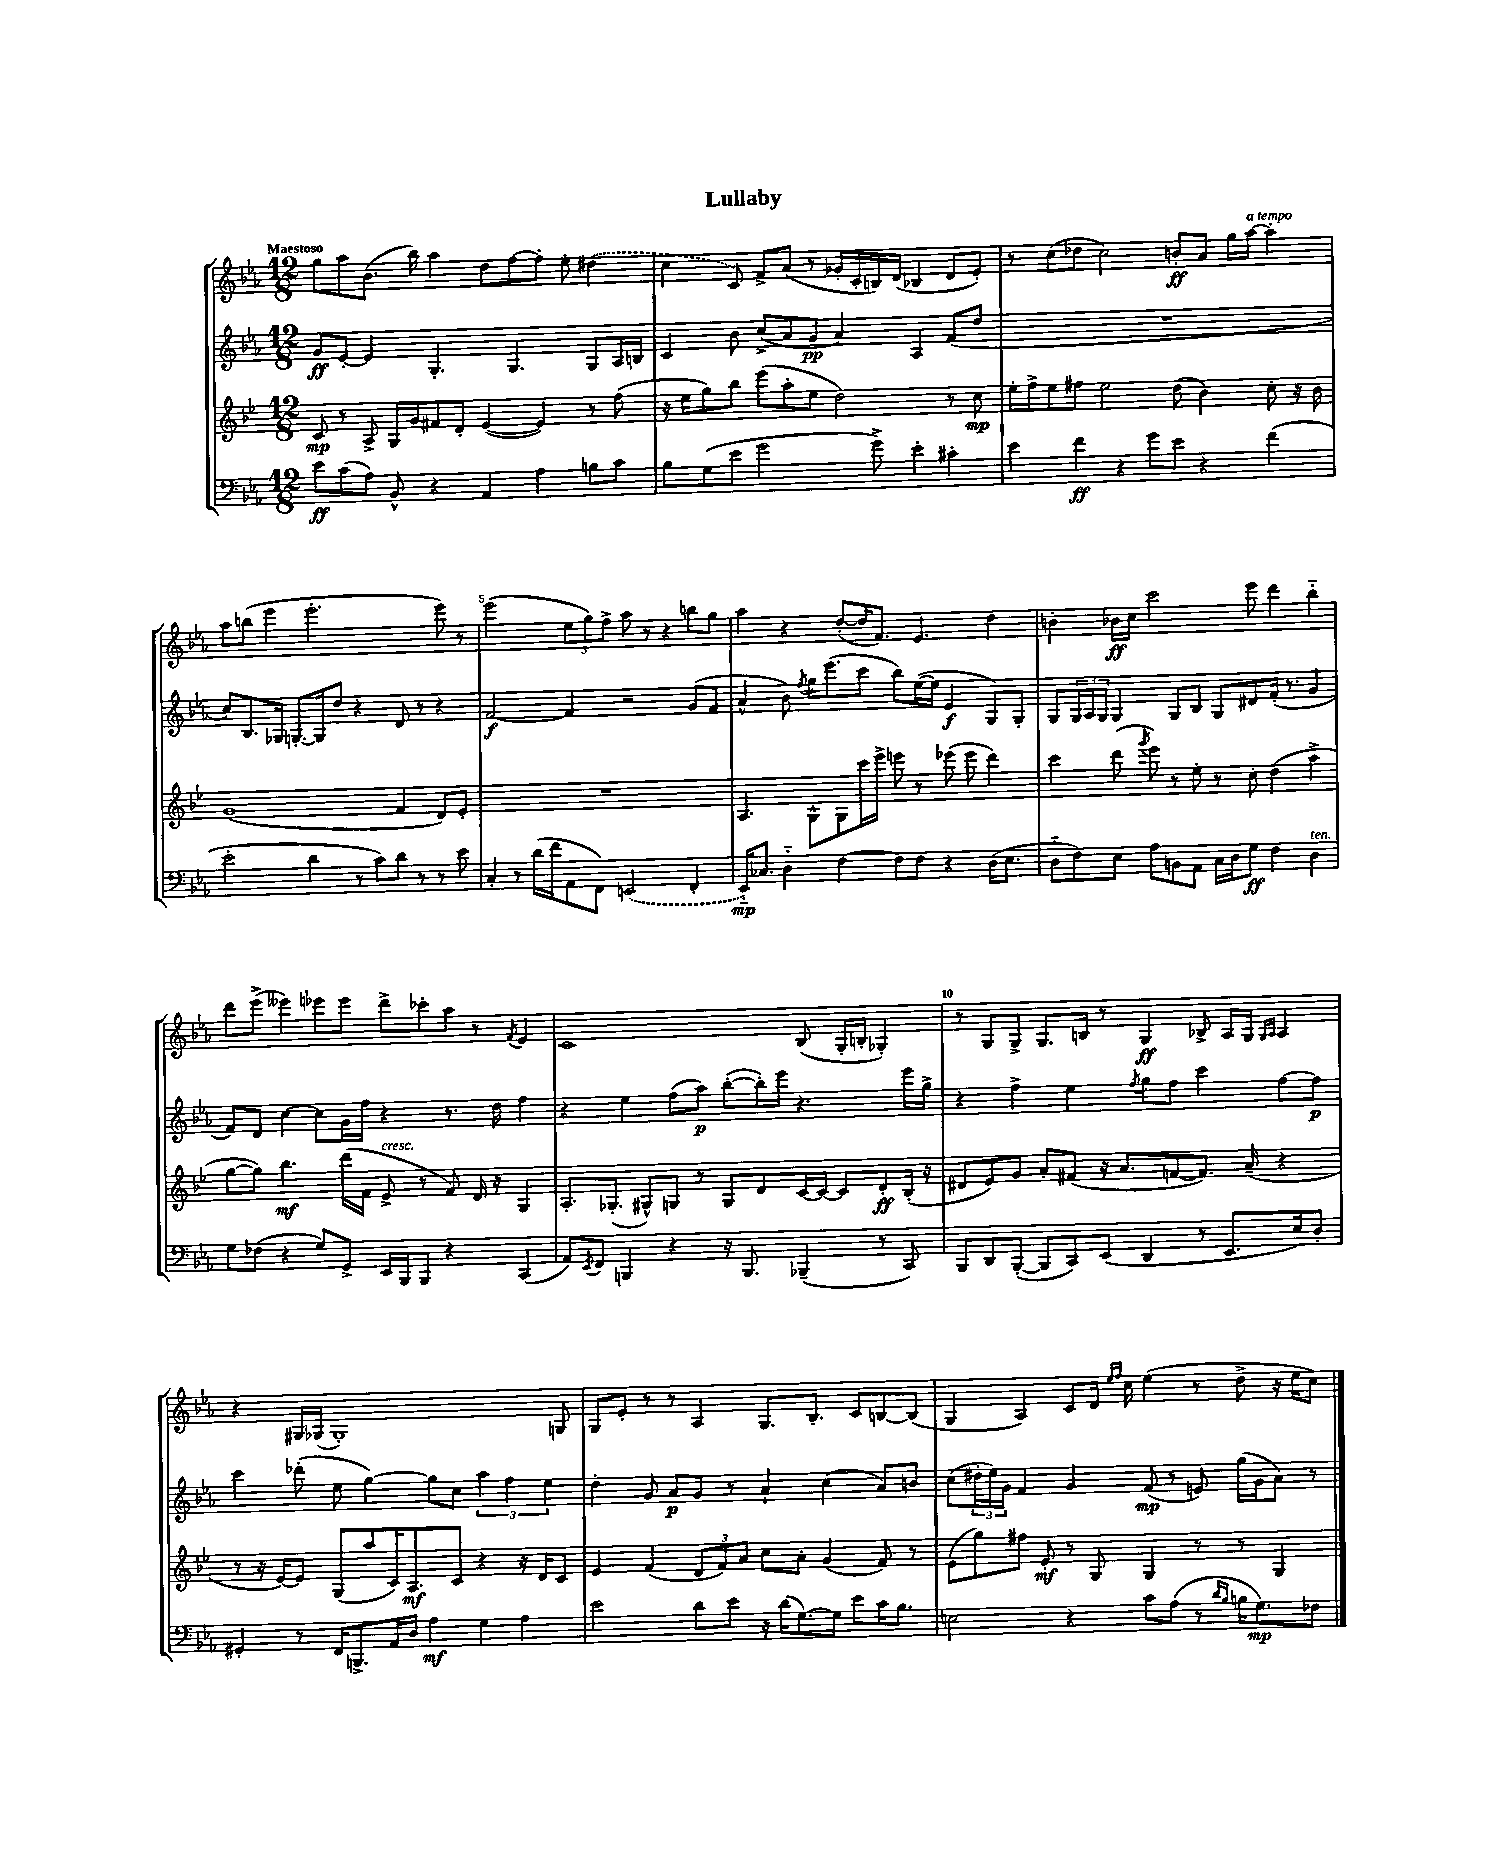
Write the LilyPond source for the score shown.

\header { title = "Lullaby" }
<<
\new StaffGroup <<
\new Staff = "s0" {
    \clef treble \key ees \major \numericTimeSignature \time 12/8 \tempo "Maestoso"
    g''8 aes''8 bes'8.( bes''16) aes''4 d''8 f''8~ f''8-. ees''8-. \once \slurDashed dis''4( |
    c''4 c'8) f'8-> aes'8( r8 ges'16-. c'16-. b16) d'16( bes4 d'8 ees'8-.) |
    r8 c''8( des''8 c''2) b'8-.\ff aes'8 g''16 aes''16~^\markup { \italic "a tempo" } aes''4-. |
    aes''8 b''8( ees'''4 ees'''2.-. ees'''8) r8 |
    ees'''2( \tuplet 3/2 { ees''8 g''8) f''8-> } aes''8 r8 r4 b''8 g''8 |
    aes''4 r4 d''8~-.( d''16 f'8.) ees'4. d''4 |
    b'4-. bes'16\ff c''16 c'''2 ees'''8 d'''4 bes''4-_ |
    d'''8 ees'''8->( eeses'''4) ees'''8 ees'''8 d'''8-> ces'''8-. aes''8 r8 \acciaccatura { f'8 } ees'4 |
    c'1 bes8( g16-. b16-. ges4-.) |
    r8 g8 g8-> g8. b16 r8 g4\ff bes8-> aes16 g16 \grace { g16 aes16 } aes4 |
    r4 gis16 ges16( ges1-.) g8 |
    g8 ees'8-. r8 r8 aes4 g8. bes8.-. c'8 b8~ b8( |
    g4 aes4) c'8 d'16 \grace { ees''16 f''16 } c''16 ees''4( r8 d''8-> r16 ees''16 c''8) \bar "|." |
}
\new Staff = "s1" {
    \clef treble \key ees \major \numericTimeSignature \time 12/8
    g'8\ff ees'8~-. ees'4 g4.-. g4. g8 aes16 b16 |
    c'4 bes'8 c''8->( aes'8 g'8\pp aes'4) aes4 f'8( d''8 |
    R1. |
    c''8) bes8. ges16 g8.~-. g16 d''8 r4 d'8 r8 r4 |
    f'2~\f f'4 r2 g'8( f'8 |
    aes'4-^ bes'8) \acciaccatura { f''8 } g''16 ees'''8.( c'''8 bes''8) ees''16~( ees''16 ees'4\f g8) g8-. |
    g8 \tuplet 3/2 { g16 aes16 g16 } g4 g8 bes8 g8 dis'8 f'16-.( r8. g'4 |
    f'8) d'8 c''4~ c''8 g'16 f''16 r4 r8. d''16 f''4 |
    r4 ees''4 f''8( aes''8\p) bes''8~-.( bes''16-.) ees'''16 r4. ees'''16 g''16-> |
    r4 f''4-> ees''4 \acciaccatura { f''8 } g''8 f''8 c'''4 f''8~ f''8\p |
    c'''4 des'''8-.( ees''8 g''4~) g''8 c''8 \tuplet 3/2 { aes''4 f''4 ees''4 } |
    d''4-. g'8 aes'8\p g'8 r8 aes'4-! c''4( aes'8) b'8 |
    c''8( \tuplet 3/2 { dis''16-. ees''16) g'16 } f'4 g'4 f'8\mp( r8 e'8) g''16( g'16 aes'8) r8 \bar "|." |
}
\new Staff = "s2" {
    \clef treble \key bes \major \numericTimeSignature \time 12/8
    c'8\mp r8 a8-> g16 g'16 fis'8 d'8-. ees'4~( ees'4) r8 f''8( |
    r16 ees''16 g''8) bes''8 ees'''8( a''8-. ees''8 d''2) r8 c''8\mp |
    ees''16-. f''16-> ees''8 fis''8 ees''2 d''8( bes'4) c''8-. r16 bes'16 |
    g'1( f'4 d'8) ees'8-. |
    R1. |
    a4. g8-^ g8 c'''16 ees'''16-> e'''8 r8 ees'''8( ees'''8 d'''4) |
    c'''4 d'''8( \acciaccatura { g'''8 } ees'''8) r8 ees''8-. r8 c''8-. d''4( a''4-> |
    g''8~ g''8) bes''4.\mf d'''16( f'16 ees'8->^\markup { \italic "cresc." } r8 f'8) d'16 r16 g4 |
    a8.-. ges8.-.( gis8-^) g8 r8 g8 d'8 c'16~ c'16~ c'8 d'8-.\ff bes16-.( r16 |
    dis'8 ees'8) g'8 a'8-. fis'8( r16 a'8. f'8~ f'8.) a'16--( r4 |
    r8 r16 ees'16~) ees'8 g8( a''8 c'16) a8.\mf c'8 r4 r16 d'16 c'8 |
    ees'4 f'4( \tuplet 3/2 { d'8 f'8) a'8 } c''8 a'8-. g'4( f'8) r8 |
    ees'8( g''8) fis''8 ees'8-.\mf r8 g8 g4 r8 r8 g4 \bar "|." |
}
\new Staff = "s3" {
    \clef bass \key ees \major \numericTimeSignature \time 12/8
    ees'8\ff c'8( aes8) bes,8-^ r4 aes,4 aes4 b8 c'8 |
    bes8 g8( ees'8 g'2 g'8->) ees'4-. cis'4-. |
    ees'4 f'4\ff r4 g'8 ees'8 r4 f'4( |
    ees'2-. d'4 r8 c'8) d'8 r8 r8 ees'8 |
    c4-. r8 d'16( f'16 aes,8 f,8) \once \slurDashed e,2( f,4-. |
    ees,16-_\mp) ces8. d4-_ f4~ f8 f8 r4 d16( ees8. |
    d8-_ f8) ees8 aes8 b,8 aes,8 c16 d16 g8\ff f4 d4^\markup { \italic "ten." } |
    g8 fes8( r4 g8) g,8-> ees,16 bes,,16 bes,,8 r4 c,4( |
    aes,8) \acciaccatura { ees,8 } f,8 b,,4 r4 r16 b,,8. bes,,4--( r8 c,8) |
    bes,,8 d,8 bes,,8~-.( bes,,8 c,8) ees,8( d,4 r8 ees,8. ees16) d8-. |
    gis,4-. r8 f,16 b,,8.-> aes,16 d16 aes4\mf g4 aes4 |
    ees'2 d'8 ees'8 r16 d'16( g8.~) g16 ees'8 c'16 bes8. |
    e2 r4 c'8 aes8( r8 \grace { d'16 bes16 } b16 g8.\mp) fes8 \bar "|." |
}
>>
>>
\layout { \context { \Score \override BarNumber.break-visibility = ##(#f #t #t) barNumberVisibility = #(every-nth-bar-number-visible 5) } }
